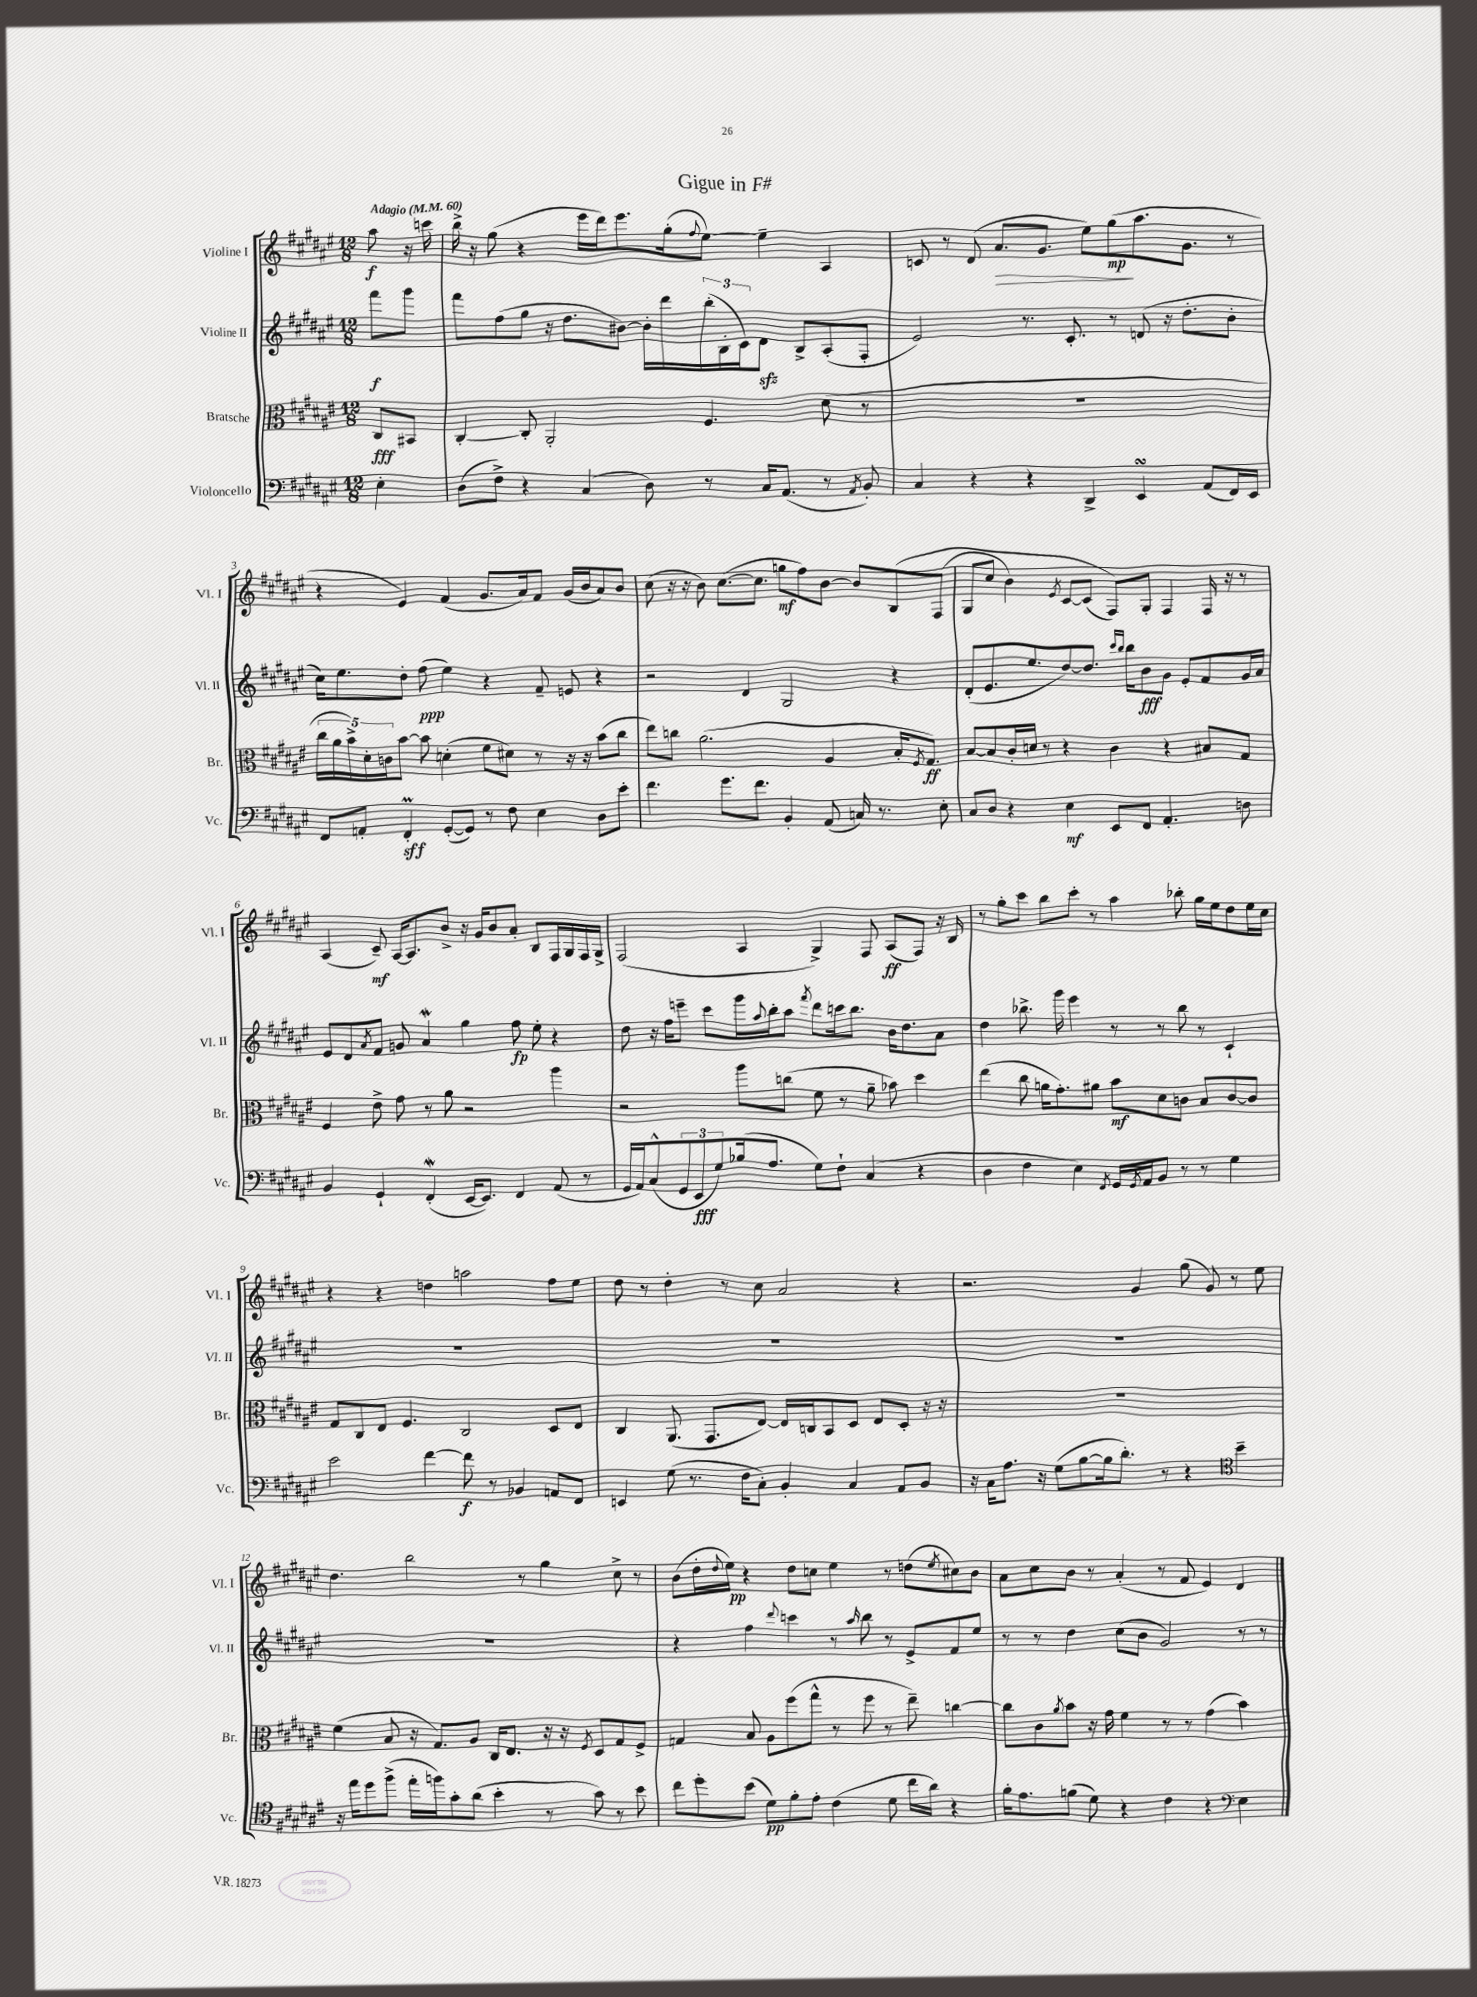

**kern	**dynam	**kern	**dynam	**kern	**dynam	**kern	**dynam
*part4	*part4	*part3	*part3	*part2	*part2	*part1	*part1
*staff4	*staff4	*staff3	*staff3	*staff2	*staff2	*staff1	*staff1
*I"Violoncello	*	*I"Bratsche	*	*I"Violine II	*	*I"Violine I	*
*I'Vc.	*	*I'Br.	*	*I'Vl. II	*	*I'Vl. I	*
*clefF4	*	*clefC3	*	*clefG2	*	*clefG2	*
*k[f#c#g#d#a#e#]	*	*k[f#c#g#d#a#e#]	*	*k[f#c#g#d#a#e#]	*	*k[f#c#g#d#a#e#]	*
*M12/8	*	*M12/8	*	*M12/8	*	*M12/8	*
*MM60	*	*MM60	*	*MM60	*	*MM60	*
=	=	=	=	=	=	=	=
!	!	!	!	!	!	!LO:TX:a:B:t=Adagio	!
4E#'\	.	8C#/L	fff	8fff#\L	f	8aa#\	f
.	.	8BB#X/J	.	8ggg#\J	.	16r	.
.	.	.	.	.	.	16cccn\	.
=1	=1	=1	=1	=1	=1	=1	=1
(8D#\L	.	[4C#'/	.	8fff#\L	.	16bb^\	.
.	.	.	.	.	.	16r	.
8F#^\J)	.	.	.	(8ff#\	.	(8gg#\	.
4r	.	8C#'/]	.	8gg#\J	.	4r	.
.	.	2AA#'/	.	16r	.	.	.
.	.	.	.	8.dd#\L	.	.	.
(4C#/	.	.	.	.	.	16eee#\LL	.
.	.	.	.	.	.	16ddd#\J)	.
.	.	.	.	[8b#X\J)	.	8.eee#\	.
8D#\)	.	.	.	16b#'\LL]	.	.	.
.	.	.	.	16ddd#\	.	(16gg#'\k	.
.	.	.	.	.	.	8qqff#/	.
8r	.	4.F#/	.	(24bb'\	.	[8ee#\J)	.
.	.	.	.	24B'\	.	.	.
.	.	.	.	24c#\J)	.	.	.
16C#/KL	.	.	.	8d#zz\J	.	4ee#~\]	.
(8.AA#/J	.	.	.	.	.	.	.
.	.	.	.	8B^/L	.	.	.
8r	.	(8d#\	.	(8A#'/	.	4A#/	.
8qAA#/	.	.	.	.	.	.	.
8BB'/)	.	8r	.	8F#'/J	.	.	.
=2	=2	=2	=2	=2	=2	=2	=2
4C#/	.	1.r	.	2e#/)	.	8cn/	.
.	.	.	.	.	.	8r	.
4r	.	.	.	.	.	(8d#/	.
!	!	!	!	!	!	!	!LO:HP:b
.	.	.	.	.	.	8.a#/L	>
4r	.	.	.	8.r	.	.	.
.	.	.	.	.	.	8.g#/J	.
.	.	.	.	8.c#'/	.	.	.
4DD#^/	.	.	.	.	.	8ee#\L)	.
.	.	.	.	8r	.	(8gg#\	mp
4EE#sSsS/	.	.	.	(8dn/	.	8.aa#\	]
.	.	.	.	16r	.	.	.
.	.	.	.	8.dd#'\L	.	8.g#\J	.
(8AA#/L	.	.	.	.	.	.	.
16FF#/L)	.	.	.	8b'\J	.	8r	.
16EE#/JJ	.	.	.	.	.	.	.
!!LO:LB:g=z
=3	=3	=3	=3	=3	=3	=3	=3
8FF#/L	.	20cc#\LL	.	16cc#\KL)	.	4r	.
.	.	20a#\	.	.	.	.	.
.	.	.	.	8.ee#\	.	.	.
.	.	20b^\)	.	.	.	.	.
8AAn'/J	.	.	.	.	.	.	.
.	.	20d#'\	.	.	.	.	.
.	.	20cn\J	.	.	.	.	.
4FF#M'/	sff	[8b\J	.	8dd#'\J	.	4e#/)	.
.	.	8b\]	.	(8ff#\	ppp	.	.
([8GG#'/L	.	(4dn'\	.	4ee#\)	.	(4f#/	.
8GG#/J])	.	.	.	.	.	.	.
8r	.	8f#\L	.	4r	.	8.g#/L	.
8F#\	.	8d#X\J)	.	.	.	.	.
.	.	.	.	.	.	16a#/k)	.
4E#\	.	8r	.	8f#~/	.	8f#/J	.
.	.	16r	.	8en/	.	(16g#/LL	.
.	.	16r	.	.	.	16b/J	.
8D#\L	.	(8b\L	.	4r	.	8a#/)	.
8e#'\J	.	8cc#\J	.	.	.	8b/J	.
=4	=4	=4	=4	=4	=4	=4	=4
4.f#\	.	8ee#\L)	.	2r	.	(8cc#\	.
.	.	8ccn\J	.	.	.	16r	.
.	.	.	.	.	.	16r	.
.	.	(2.a#\	.	.	.	8b\)	.
8.g#\L	.	.	.	.	.	([8.cc#\L	.
.	.	.	.	4d#/	.	.	.
8.f#\J	.	.	.	.	.	8.cc#\J]	.
4BB'/	.	.	.	2G#/	.	8ggn\L	mf
.	.	.	.	.	.	8ff#\)	.
(8AA#/	.	4A#/	.	.	.	[8b\J	.
16Cn/)	.	.	.	.	.	8b/L]	.
8.r	.	.	.	.	.	.	.
.	.	16B'/KL	.	4r	.	(8B/	.
.	.	8qF#/	.	.	.	.	.
.	.	8.G#/J)	ff	.	.	.	.
8E#'\	.	.	.	.	.	(8F#/J	.
=5	=5	=5	=5	=5	=5	=5	=5
8C#/L	.	[8B/L	.	(8d#'/L	.	8G#/L	.
8D#/J	.	8B/]	.	8.e#/	.	8cc#/J	.
4r	.	16c#'/L	.	.	.	4b\)	.
.	.	16dn/JJ	.	8.ee#/	.	.	.
.	.	8r	.	.	.	.	.
.	.	.	.	.	.	8qe#/	.
4E#\	mf	4r	.	[8dd#/)	.	[8c#/L	.
.	.	.	.	8.dd#/J]	.	(8c#/J]	.
8EE#/L	.	4c#\	.	.	.	8F#/L))	.
.	.	.	.	16qqccc#/LL	.	.	.
.	.	.	.	16qqbb/JJ	.	.	.
.	.	.	.	16bb\KL	.	.	.
8FF#/J	.	.	.	8b\	fff	8G#'/J	.
4.AA#'/	.	4r	.	8g#\J	.	4F#/	.
.	.	.	.	8e#'/L	.	.	.
.	.	8B#X/L	.	8f#/	.	16F#/	.
.	.	.	.	.	.	16r	.
8Dn\	.	8G#/J	.	16g#/L	.	8r	.
.	.	.	.	16a#/JJ	.	.	.
!!LO:LB:g=z
=6	=6	=6	=6	=6	=6	=6	=6
4BB/	.	4F#/	.	8e#/L	.	(4A#/	.
.	.	.	.	8d#/	.	.	.
.	.	.	.	8qa#/	.	.	.
4GG#`/	.	8e#^\	.	8f#/J	.	8c#~/)	mf
.	.	8g#\	.	8gn/	.	[16A#/KL	.
.	.	.	.	.	.	8.A#/]	.
(4FF#w'/	.	8r	.	4a#W/	.	.	.
.	.	8a#\	.	.	.	8b^/J	.
[16EE#/KL	.	2r	.	4gg#\	.	16r	.
8.EE#/J])	.	.	.	.	.	16g#/KL	.
.	.	.	.	.	.	8b/	.
4FF#/	.	.	.	8ff#\	fp	8a#'/J	.
.	.	.	.	8ee#'\	.	8B/L	.
(8AA#/	.	4aa#\	.	4r	.	16F#/L	.
.	.	.	.	.	.	16G#/	.
8r	.	.	.	.	.	16F#/	.
.	.	.	.	.	.	16G#^/JJ	.
=7	=7	=7	=7	=7	=7	=7	=7
16GG#/LL	.	2r	.	8dd#\	.	(2F#/	.
16AA#/J)	.	.	.	.	.	.	.
(8C#^^/	.	.	.	16r	.	.	.
.	.	.	.	16ff#\KL	.	.	.
12GG#/	.	.	.	8eeen~\J	.	.	.
12EE#/	fff	.	.	.	.	.	.
.	.	.	.	8ccc#\L	.	.	.
12G#/)	.	.	.	.	.	.	.
(16B-X/k	.	8aa#\L	.	16ggg#\L	.	4A#/	.
.	.	.	.	8qqaa#/	.	.	.
8.A#/J	.	.	.	16bb'\J	.	.	.
.	.	(8ccn\J	.	8aa#\J	.	.	.
.	.	.	.	8qfff#/	.	.	.
8G#\L)	.	8f#\	.	8ddd#\L	.	4G#^/)	.
8F#`\J	.	8r	.	16cccn\k	.	.	.
.	.	.	.	8.bb\J	.	.	.
(4C#/	.	8a#~\	.	.	.	8F#/	.
.	.	8b-X\)	.	16b\KL	.	(8A#/L	ff
.	.	.	.	8.dd#\	.	.	.
4r	.	4dd#\	.	.	.	8F#/J)	.
.	.	.	.	8a#\J	.	16r	.
.	.	.	.	.	.	16B/	.
=8	=8	=8	=8	=8	=8	=8	=8
4D#\	.	(4ee#\	.	4dd#\	.	8r	.
.	.	.	.	.	.	8gg#'\L	.
4F#\	.	8cc#\	.	8.bb-X^\	.	8ccc#\J	.
.	.	16an\KL	.	.	.	8bb\L	.
.	.	8.g#'\)	.	16ggg#\	.	.	.
4E#\)	.	.	.	4eee#\	.	8ccc#'\J	.
.	.	8a#X\J	.	.	.	8r	.
8qFF#/	.	.	.	.	.	.	.
16GG#/LL	.	8b\L	mf	8r	.	4aa#\	.
8qGG#/	.	.	.	.	.	.	.
16AA#/J	.	.	.	.	.	.	.
8BB/J	.	8d#\	.	8r	.	.	.
8r	.	8cn\J	.	8bb-\	.	8bb-X'\	.
8r	.	8B/L	.	8r	.	16gg#\LL	.
.	.	.	.	.	.	16ee#\J	.
4G#\	.	[8c/	.	4c#`/	.	8dd#\	.
.	.	8c/J]	.	.	.	16ee#\L	.
.	.	.	.	.	.	16cc#\JJ	.
!!LO:LB:g=z
=9	=9	=9	=9	=9	=9	=9	=9
2e#\	.	8G#/L	.	1.r	.	4r	.
.	.	8C#/	.	.	.	.	.
.	.	8E#/J	.	.	.	4r	.
.	.	4.F#/	.	.	.	.	.
[4f#\	.	.	.	.	.	4ddn\	.
8f#\]	f	2C#/	.	.	.	2aan\	.
8r	.	.	.	.	.	.	.
4BB-X/	.	.	.	.	.	.	.
8AAn/L	.	8D#/L	.	.	.	8ff#\L	.
8FF#/J	.	8E#/J	.	.	.	8ee#\J	.
=10	=10	=10	=10	=10	=10	=10	=10
4EEn/	.	4C#/	.	1.r	.	8dd#\	.
.	.	.	.	.	.	8r	.
(8G#\	.	(8.AA#/	.	.	.	4dd#'\	.
8.r	.	.	.	.	.	.	.
.	.	8.GG#/L	.	.	.	.	.
.	.	.	.	.	.	8r	.
16F#\KL	.	.	.	.	.	.	.
8C#'\J)	.	[8E#/J)	.	.	.	8cc#\	.
4BB'/	.	16E#/LL]	.	.	.	2a#/	.
.	.	16Cn/J	.	.	.	.	.
.	.	8BB/	.	.	.	.	.
4C#/	.	8D#/J	.	.	.	.	.
.	.	8E#/L	.	.	.	.	.
8AA#/L	.	8D#'/J	.	.	.	4r	.
8BB/J	.	16r	.	.	.	.	.
.	.	16r	.	.	.	.	.
=11	=11	=11	=11	=11	=11	=11	=11
16r	.	1.r	.	1.r	.	2.r	.
16C#\KL	.	.	.	.	.	.	.
8.A#\J	.	.	.	.	.	.	.
16r	.	.	.	.	.	.	.
(8G#\L	.	.	.	.	.	.	.
[8B\	.	.	.	.	.	.	.
16B\k]	.	.	.	.	.	.	.
8.d#'\J)	.	.	.	.	.	.	.
.	.	.	.	.	.	4g#/	.
8r	.	.	.	.	.	.	.
4r	.	.	.	.	.	(8gg#\	.
.	.	.	.	.	.	8g#/)	.
*clefC4	*	*	*	*	*	*	*
4b~\	.	.	.	.	.	8r	.
.	.	.	.	.	.	8ee#\	.
!!LO:LB:g=z
=12	=12	=12	=12	=12	=12	=12	=12
16r	.	(4f#\	.	1.r	.	4.dd#\	.
16ee#\KL	.	.	.	.	.	.	.
8dd#\	.	.	.	.	.	.	.
(8ff#^\J	.	8B/	.	.	.	.	.
16ee#'\LL	.	16r	.	.	.	2bb\	.
16ffn\J)	.	8.G#/L)	.	.	.	.	.
8g#'\	.	.	.	.	.	.	.
(8a#\J	.	8A#/J	.	.	.	.	.
4b'\	.	16C#/KL	.	.	.	.	.
.	.	8.E#/J	.	.	.	.	.
.	.	.	.	.	.	8r	.
8r	.	16r	.	.	.	4gg#\	.
.	.	16r	.	.	.	.	.
.	.	8qF#/	.	.	.	.	.
8g#\)	.	8D#/L	.	.	.	.	.
8r	.	8G#/	.	.	.	8cc#^\	.
8b\	.	8F#^/J	.	.	.	8r	.
=13	=13	=13	=13	=13	=13	=13	=13
8cc#\L	.	4Gn/	.	4r	.	(8b\L	.
8dd#'\	.	.	.	.	.	16dd#'\L	.
.	.	.	.	.	.	8qqdd#/	.
.	.	.	.	.	.	16ee#\JJ)	pp
(8b\J	.	8B/	.	4ff#\	.	4r	.
8d#\L)	pp	8A#\L	.	.	.	.	.
.	.	.	.	8qqddd#/	.	.	.
8f#'\	.	(8ff#\	.	4cccn\	.	8dd#\L	.
8e#'\J	.	8gg#^^\J	.	.	.	8ccn\J	.
(4c#\	.	8r	.	8r	.	4ee#\	.
.	.	.	.	16qqaa#/	.	.	.
.	.	8ff#\	.	8bb\	.	.	.
8d#\	.	8r	.	8r	.	8r	.
16cc#\LL	.	8ee#~\)	.	8e#^/L	.	(8ddn\L	.
16a#\JJ)	.	.	.	.	.	.	.
.	.	.	.	.	.	8qee#/	.
4r	.	[4ccn\	.	8f#/	.	8cc#X\)	.
.	.	.	.	8ee#/J	.	8b\J	.
=14	=14	=14	=14	=14	=14	=14	=14
16f#'\KL	.	8cc\L]	.	8r	.	8a#\L	.
8.e#\	.	.	.	.	.	.	.
.	.	8c#\	.	8r	.	8cc#\	.
.	.	8qa#/	.	.	.	.	.
(8fn\J	.	8b\J	.	4dd#\	.	8b\J	.
8d#\)	.	16r	.	.	.	8r	.
.	.	16g#\	.	.	.	.	.
4r	.	4f#\	.	(8cc#\L	.	(4a#'/	.
.	.	.	.	8b\J	.	.	.
4c#\	.	8r	.	2g#/)	.	8r	.
.	.	8r	.	.	.	8f#/	.
4r	.	(4g#\	.	.	.	4e#/)	.
*clefF4	*	*	*	*	*	*	*
4E#\	.	4b\)	.	8r	.	4d#/	.
.	.	.	.	8r	.	.	.
==	==	==	==	==	==	==	==
*-	*-	*-	*-	*-	*-	*-	*-
